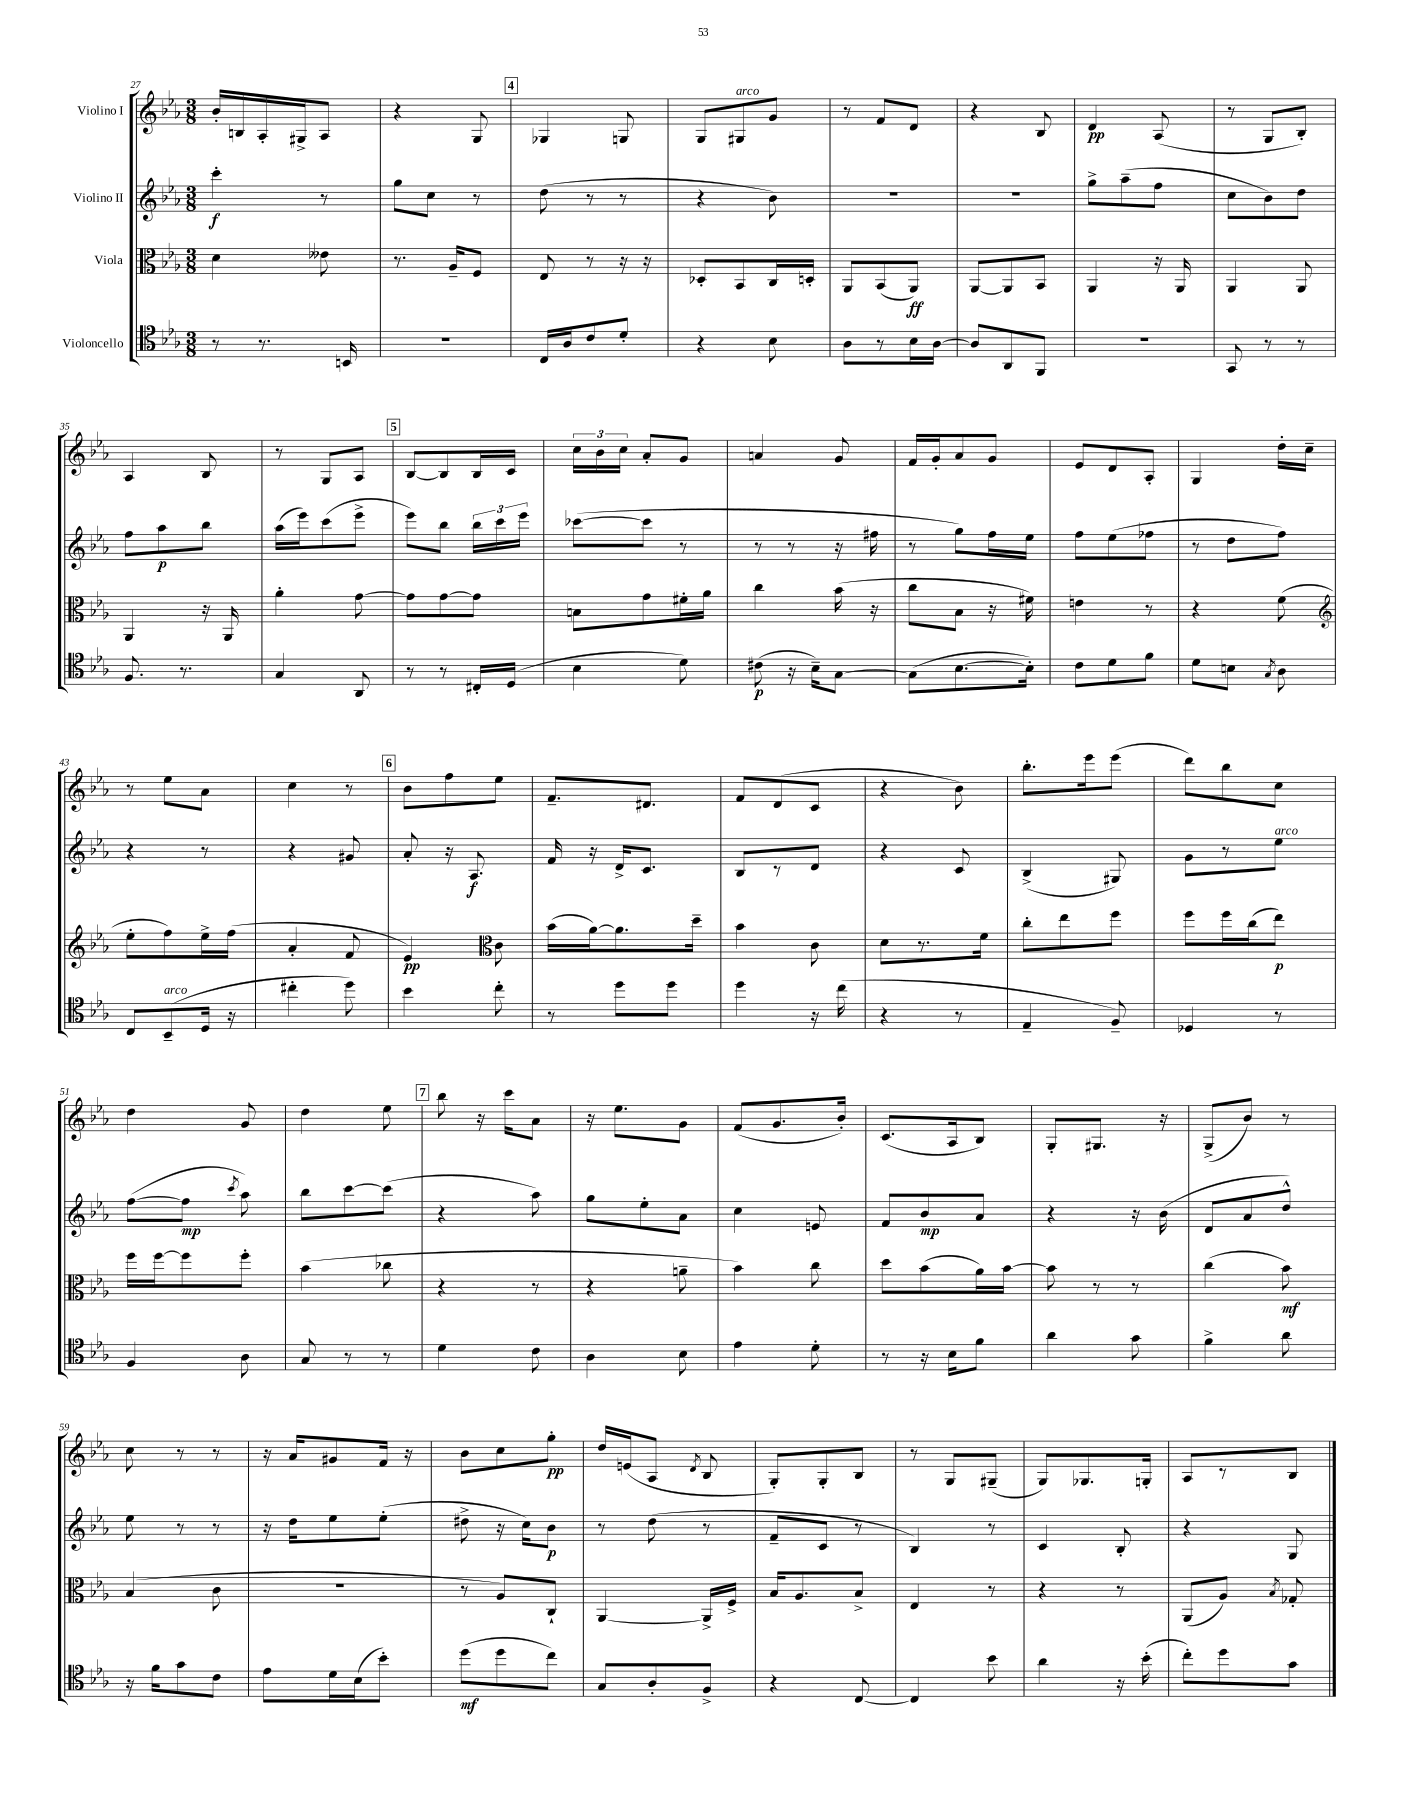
<<
\new StaffGroup <<
\new Staff = "s0" \with { instrumentName = "Violino I" } {
    \clef treble \key ees \major \numericTimeSignature \time 3/8
    \autoBeamOff bes'16[-. b16 aes16-. gis16-> aes8] |
    r4 g8 |
    \mark \markup { \box "4" } ges4 g8 |
    g8[ gis8^\markup { \italic "arco" } g'8] |
    r8 f'8[ d'8] |
    r4 bes8 |
    d'4\pp aes8( |
    r8 g8[ bes8]-.) |
    aes4 bes8 |
    r8 g8[ aes8] |
    \mark \markup { \box "5" } bes8[~ bes8 bes16 c'16] |
    \tuplet 3/2 { c''16[ bes'16 c''16] } aes'8[-. g'8] |
    a'4 g'8 |
    f'16[ g'16-. aes'8 g'8] |
    ees'8[ d'8 aes8]-. |
    g4 d''16[-. c''16]-- |
    r8 ees''8[ aes'8] |
    c''4 r8 |
    \mark \markup { \box "6" } bes'8[ f''8 ees''8] |
    f'8.[-- dis'8.] |
    f'8[ d'8( c'8] |
    r4 bes'8) |
    bes''8.[-. ees'''16 ees'''8]( |
    d'''8[) bes''8 c''8] |
    d''4 g'8 |
    d''4 ees''8 |
    \mark \markup { \box "7" } bes''8 r16 c'''16[ aes'8] |
    r16 ees''8.[ g'8] |
    f'8[( g'8. bes'16]-.) |
    c'8.[( aes16 bes8]) |
    g8[-. gis8.] r16 |
    g8[->( bes'8]) r8 |
    c''8 r8 r8 |
    r16 aes'16[ gis'8 f'16] r16 |
    bes'8[ c''8 g''8]-.\pp |
    d''16[ e'16( aes8] \acciaccatura { d'8 } bes8 |
    g8[-.) g8-. bes8] |
    r8 g8[ gis8]--( |
    g8[) ges8. g16]-. |
    aes8[ r8 bes8] \bar "|." |
}
\new Staff = "s1" \with { instrumentName = "Violino II" } {
    \clef treble \key ees \major \numericTimeSignature \time 3/8
    \autoBeamOff c'''4-.\f r8 |
    g''8[ c''8] r8 |
    \mark \markup { \box "4" } d''8( r8 r8 |
    r4 bes'8) |
    R4. |
    R4. |
    g''8[-> aes''8--( f''8] |
    c''8[ bes'8) d''8] |
    f''8[ aes''8\p bes''8] |
    aes''16[( ees'''16) c'''8( ees'''8]-> |
    \mark \markup { \box "5" } ees'''8[) bes''8] \tuplet 3/2 { bes''16[ c'''16 ees'''16] } |
    ces'''8[~( ces'''8] r8 |
    r8 r8 r16 fis''16 |
    r8 g''8[) f''16 ees''16] |
    f''8[ ees''8( fes''8] |
    r8 d''8[ f''8]) |
    r4 r8 |
    r4 gis'8 |
    \mark \markup { \box "6" } aes'8-. r16 aes8.\f |
    f'16 r16 d'16[-> c'8.] |
    bes8[ r8 d'8] |
    r4 c'8 |
    bes4->( gis8) |
    g'8[ r8 ees''8]^\markup { \italic "arco" } |
    f''8[~( f''8]\mp \acciaccatura { c'''8 } aes''8) |
    bes''8[ c'''8~ c'''8]( |
    \mark \markup { \box "7" } r4 aes''8) |
    g''8[ ees''8-. aes'8] |
    c''4 e'8 |
    f'8[ bes'8\mp aes'8] |
    r4 r16 bes'16( |
    d'8[ aes'8 d''8]-^) |
    ees''8 r8 r8 |
    r16 d''16[ ees''8 ees''8]-.( |
    dis''8-> r16 c''16[) bes'8]\p |
    r8 d''8( r8 |
    f'8[-- c'8] r8 |
    bes4) r8 |
    c'4 bes8-. |
    r4 g8 \bar "|." |
}
\new Staff = "s2" \with { instrumentName = "Viola" } {
    \clef alto \key ees \major \numericTimeSignature \time 3/8
    \autoBeamOff d'4 eeses'8 |
    r8. aes16[-- f8] |
    \mark \markup { \box "4" } ees8 r8 r16 r16 |
    des8[-. bes,8 c16 d16]-. |
    aes,8[ bes,8( aes,8]\ff) |
    aes,8[~ aes,8 bes,8] |
    aes,4 r16 aes,16 |
    aes,4 aes,8 |
    aes,4 r16 aes,16 |
    aes'4-. g'8~ |
    \mark \markup { \box "5" } g'8[ g'8~ g'8] |
    b8[ g'8 fis'16-. aes'16] |
    c''4 bes'16( r16 |
    c''8[ bes8] r16 fis'16) |
    e'4 r8 |
    r4 f'8( |
    \clef treble ees''8[-. f''8) ees''16-> f''16]( |
    aes'4-. f'8 |
    \mark \markup { \box "6" } ees'4\pp) \clef alto c'8 |
    bes'16[( aes'16~) aes'8. d''16]-- |
    bes'4 c'8 |
    d'8[ r8. f'16] |
    c''8[-. ees''8 f''8] |
    f''8[ f''16 c''16( ees''8]\p) |
    f''16[ f''16~ f''8 f''8]-. |
    bes'4( ces''8 |
    \mark \markup { \box "7" } r4 r8 |
    r4 a'8-- |
    bes'4) c''8 |
    d''8[ bes'8( aes'16) bes'16]~ |
    bes'8 r8 r8 |
    c''4( bes'8\mf) |
    bes4( c'8 |
    r4. |
    r8 aes8[) c8]-! |
    aes,4~ aes,16[-> f16]-> |
    bes16[ aes8. bes8]-> |
    ees4 r8 |
    r4 r8 |
    aes,8[( aes8]) \acciaccatura { bes8 } ges8-. \bar "|." |
}
\new Staff = "s3" \with { instrumentName = "Violoncello" } {
    \clef tenor \key ees \major \numericTimeSignature \time 3/8
    \autoBeamOff r8 r8. b,16 |
    R4. |
    \mark \markup { \box "4" } c16[ aes16 c'8 d'8]-. |
    r4 bes8 |
    aes8[ r8 bes16 aes16]~ |
    aes8[ aes,8 f,8] |
    r4. |
    g,8 r8 r8 |
    f8. r8. |
    g4 aes,8 |
    \mark \markup { \box "5" } r8 r8 cis16[-. d16]( |
    bes4 d'8) |
    cis'8\p( r16 bes16[--) g8]~ |
    g8[( bes8.~ bes16]-.) |
    c'8[ d'8 f'8] |
    d'8[ b8] \acciaccatura { g8 } aes8 |
    c8[ bes,8--^\markup { \italic "arco" }( d16] r16 |
    cis''4-. d''8) |
    \mark \markup { \box "6" } bes'4 c''8-. |
    r8 d''8[ d''8] |
    d''4 r16 c''16( |
    r4 r8 |
    ees4-- f8--) |
    des4 r8 |
    f4 aes8 |
    g8 r8 r8 |
    \mark \markup { \box "7" } d'4 c'8 |
    aes4 bes8 |
    ees'4 d'8-. |
    r8 r16 bes16[ f'8] |
    aes'4 g'8 |
    f'4-> aes'8 |
    r16 f'16[ g'8 c'8] |
    ees'8[ d'16 bes16( bes'8]-.) |
    d''8[\mf( d''8 c''8]) |
    g8[ aes8-. f8]-> |
    r4 c8~ |
    c4 bes'8 |
    aes'4 r16 bes'16-.( |
    c''8[-.) d''8 g'8] \bar "|." |
}
>>
>>
\layout { \context { \Score currentBarNumber = #27 } }
